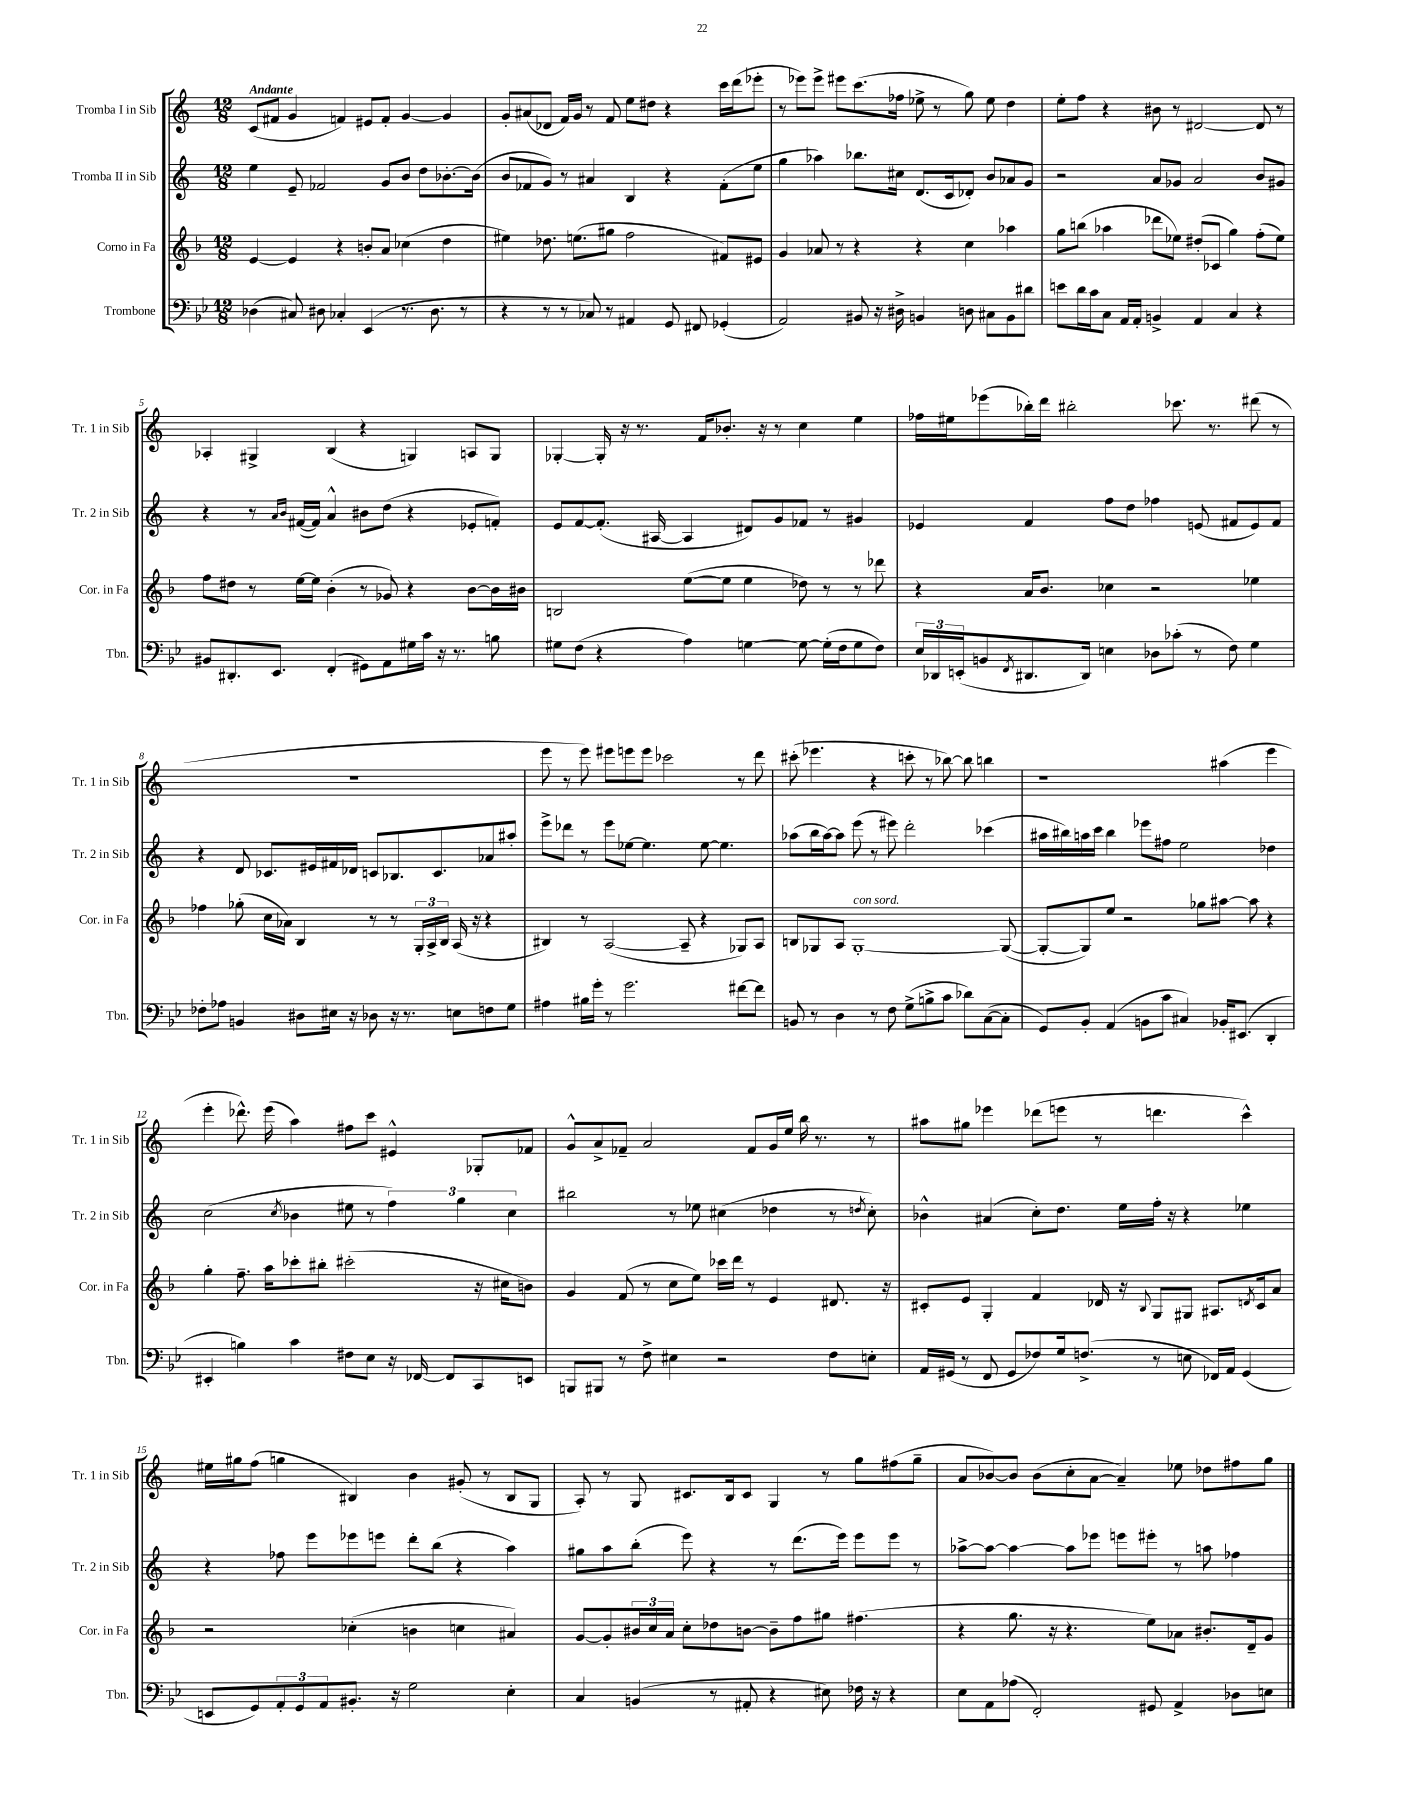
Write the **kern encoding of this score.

**kern	**kern	**kern	**kern
*staff4	*staff3	*staff2	*staff1
*clefF4	*clefG2	*clefG2	*clefG2
*k[b-e-]	*k[b-]	*k[]	*k[]
*M12/8	*M12/8	*M12/8	*M12/8
(4D-	[4e	4ee	(8c
.	.	.	8f#
8C#)	4e]	8e~	4g
8D#	.	2f-	.
4C-'	4r	.	4f)
(4EE-	8b'	.	8e#
.	8a	8g	8f'
8.r	(4cc-	8b	[4g
.	.	8dd	.
8.D#	.	.	.
.	4dd	[8.b-'	4g]
8r	.	.	.
.	.	(16b-]	.
=	=	=	=
4r	4ee#)	8b	8g'
.	.	8f-	(8a#
8r	8.dd-	8g)	8d-
8r	.	8r	16f)
.	(8.ee	.	16g
8C-)	.	4a#	8r
8r	8gg#	.	8f
4AA#	2ff	4B	8ee
.	.	.	8dd#
8GG	.	4r	4r
8FF#	.	.	.
(4GG-'	8f#)	(8f-'	16ccc
.	.	.	(16ddd
.	8e#	8ee	8eee-'
=	=	=	=
2AA)	4g	4gg	8r
.	.	.	8eee-)
.	8a-	4aa-)	8eee-^
.	8r	.	8eee#
8BB#	4r	8.bb-	(8.ccc
16r	.	.	.
16D#^	.	16cc#	16ff-
4BB	4r	(8.d	8ee-^
.	.	.	8r
.	.	16c	.
8D	4cc	8d-')	8gg)
8C#	.	8b	8ee-
8BB	4aa-	8a-	4dd
8d#	.	8g	.
=	=	=	=
8e	8gg	2r	8ee'
16d	(8bb	.	8ff
16c	.	.	.
8C	4aa-	.	4r
16AA	.	.	.
16AA'	.	.	.
4BB^	8ddd-	8a	8b#
.	8ee-)	8g-	8r
4AA	(8dd#'	2a	[2d#
.	8c-	.	.
4C	4gg)	.	.
4r	(8ff'	8b	8d#]
.	8ee-)	8g#	8r
=	=	=	=
8BB#	8ff	4r	4A-'
8.DD#'	8dd#	.	.
.	8r	8r	4G#^
8.EE-	.	.	.
.	.	16qqa	.
.	.	16qqb	.
.	[16ee	([16f#	.
.	16ee]	16f#])	.
(4FF'	(4b-'	4a^^	(4B
8GG#)	8r	8b#	4r
8AA	8g-)	(8dd	.
16G#	4r	4r	4G)
16c	.	.	.
16r	.	.	.
8.r	.	.	.
.	[8b-	8e-'	8A
8B	16b-]	8f')	8G
.	16b#	.	.
=	=	=	=
8G#	2B	8e	[4G-'
(8F	.	[8f	.
4r	.	(8.f']	16G-']
.	.	.	16r
.	.	.	8.r
.	.	[16A#	.
4A)	([8ee	4A#]	.
.	.	.	16f
.	8ee]	.	8.b-'
[4G	4ee	8d#)	.
.	.	.	16r
.	.	8g	8r
8G_	8dd-)	8f-	4cc
(16G']	8r	8r	.
16F	.	.	.
8G	8r	4g#	4ee
8F)	8ddd-	.	.
=	=	=	=
24E-	4r	4e-	16ff-
24DD-	.	.	.
.	.	.	16ee#
(24EE'	.	.	.
8BB	.	.	(8eee-
8qFF	.	.	.
8.DD#	16a	4f	16bb-')
.	8.b-	.	16ddd
.	.	.	2bb#'
16DD#)	.	.	.
4E	4cc-	8ff	.
.	.	8dd	.
8D-	2r	4ff-	.
(8c-'	.	.	8.ccc-
8r	.	(8e	.
.	.	.	8.r
8F)	.	8f#	.
4G	4ee-	8e)	(8ddd#
.	.	8f#	8r
=	=	=	=
8F-'	4ff-	4r	1.r
8A-	.	.	.
4BB	(8gg-'	8d	.
.	16cc	8.c-	.
.	16a-)	.	.
8D#	4B-	.	.
.	.	16e#	.
16E#	.	16f#	.
16r	.	16d-	.
8D-	8r	8c	.
16r	8r	8.B-	.
8.r	.	.	.
.	24G'	.	.
.	24A^	.	.
.	.	8.c	.
.	24B-	.	.
8E	(16A	.	.
.	16r	.	.
8F	4r	8a-	.
8G	.	8aa#'	.
=	=	=	=
4A#	4B#)	8eee^	8eee
.	.	8ddd-	8r
16B#	8r	8r	8eee)
16g'	.	.	.
8r	([2A	8eee	8eee#
2.g	.	[8ee-	8eee
.	.	4.ee-]	8eee
.	.	.	2ccc-
.	8A~]	.	.
.	4r	[8ee-	.
.	.	4.ee-]	.
[8f#	8G-)	.	8r
8f#]	8A	.	8ddd
=	=	=	=
8BB	8B	(8aa-	(8ccc#'
8r	8G-	16bb	4.eee-
.	.	[16aa-)	.
4D	8A	8aa-]	.
.	[1G-'	(8eee	.
8r	.	8r	4r
8F	.	8eee#)	.
(8G^	.	2ddd'	8ccc'
8B^	.	.	8r
8c	.	.	[8bb-)
8d-)	.	.	8bb-]
([8C	.	(4ccc-	4bb
8C']	(8G-_	.	.
=	=	=	=
8GG)	8G-'_	16aa#	1r
.	.	16bb#)	.
8BB-'	8G-])	16aa	.
.	.	16ccc	.
(4AA	8ee	4bb#	.
.	2r	.	.
8BB	.	8eee-	.
8c	.	8ff#	.
4C#)	.	2ee	.
.	8gg-	.	.
16BB-'	[8aa#	.	(4aa#
(8.EE#	.	.	.
.	8aa#]	.	.
4DD'	4r	4dd-	4eee
=	=	=	=
4EE#'	4gg'	(2cc	4eee'
4B)	8.ff~	.	8.ddd-^^)
.	16aa	.	(16eee
.	.	8qcc	.
4c	8ccc-'	4b-	4aa)
.	8bb#'	.	.
8F#	(2ccc#'	8ee#	8ff#
8E-	.	8r	8ccc
16r	.	6ff)	4e#^^
[16FF-	.	.	.
8FF-]	.	.	.
.	.	6gg	.
8CC	16r	.	8G-'
.	16cc#	.	.
.	.	6cc	.
8EE	8b)	.	8f-
=	=	=	=
8BBB	4g	2bb#	8g^^
8BBB#	.	.	8a^
8r	(8f	.	8f-~
8F^	8r	.	2a
4E#	8cc	8r	.
.	8ee)	8ee-	.
2r	16ccc-	(4cc#	.
.	16ddd	.	.
.	8r	.	8f-
.	4e	4dd-	16g
.	.	.	16ee
.	.	.	16bb
.	.	.	8.r
8F	8.d#	8r	.
.	.	8qdd	.
8E'	.	8cc#')	8r
.	16r	.	.
=	=	=	=
16AA	8c#'	4b-^^	8aa#
(16GG#	.	.	.
8r	8e	.	8gg#
8FF	4G'	(4a#	4eee-
8GG#	.	.	.
8F-)	4f	8cc')	(8ddd-
16G	.	8.dd	8eee
(8.F^	.	.	.
.	16d-	.	8r
.	16r	16ee	.
.	8qqB-	.	.
8r	8G	16ff'	4.ddd
.	.	16r	.
8E	8G#	4r	.
16FF-)	8.A#	.	.
16AA	.	.	.
(4GG#	.	4ee-	4ccc^^)
.	8qd	.	.
.	16c#	.	.
.	8a	.	.
=	=	=	=
8EE	2r	4r	16ee#
.	.	.	16gg#
8GG)	.	.	(8ff
12AA'	.	8ff-	4gg
12GG	.	.	.
.	.	8eee	.
12AA	.	.	.
8.BB#'	(4cc-'	8eee-	4B#)
.	.	8eee	.
16r	.	.	.
2G	4b	8ddd'	4b
.	.	(8bb	.
.	4cc	4r	(8g#'
.	.	.	8r
4E-'	4a#)	4aa)	8B#
.	.	.	8G
=	=	=	=
4C	[8g	8gg#	8A')
.	8g']	8aa	8r
(4BB	24b#	(8bb'	8G
.	24cc	.	.
.	24a	.	.
.	8cc'	8eee)	8.c#
8r	8dd-	4r	.
.	.	.	16B
8AA#'	[8b	.	8c#
4r	8b~]	8r	4G
.	8ff	(8.ddd	.
8E#)	8gg#	.	8r
.	.	16eee)	.
16F-	(4.ff#	8eee	8gg
16r	.	.	.
4r	.	8eee	(8ff#
.	.	8r	8gg~
=	=	=	=
8E-	4r	[8aa-^	8a
8AA	.	8aa-_	[8b-)
(8A-	8.gg	4aa-_	8b-]
2FF')	.	.	(8b-
.	16r	.	.
.	4.r	8aa-]	8cc'
.	.	8eee-	[8a
.	.	8eee	4a~])
8GG#	8ee)	8eee#'	.
4AA^	8a-	8r	8ee-
.	8.b#'	8aa	8dd-
8D-	.	4ff-	8ff#
.	16d~	.	.
8E	8g	.	8gg
==	==	==	==
*-	*-	*-	*-
